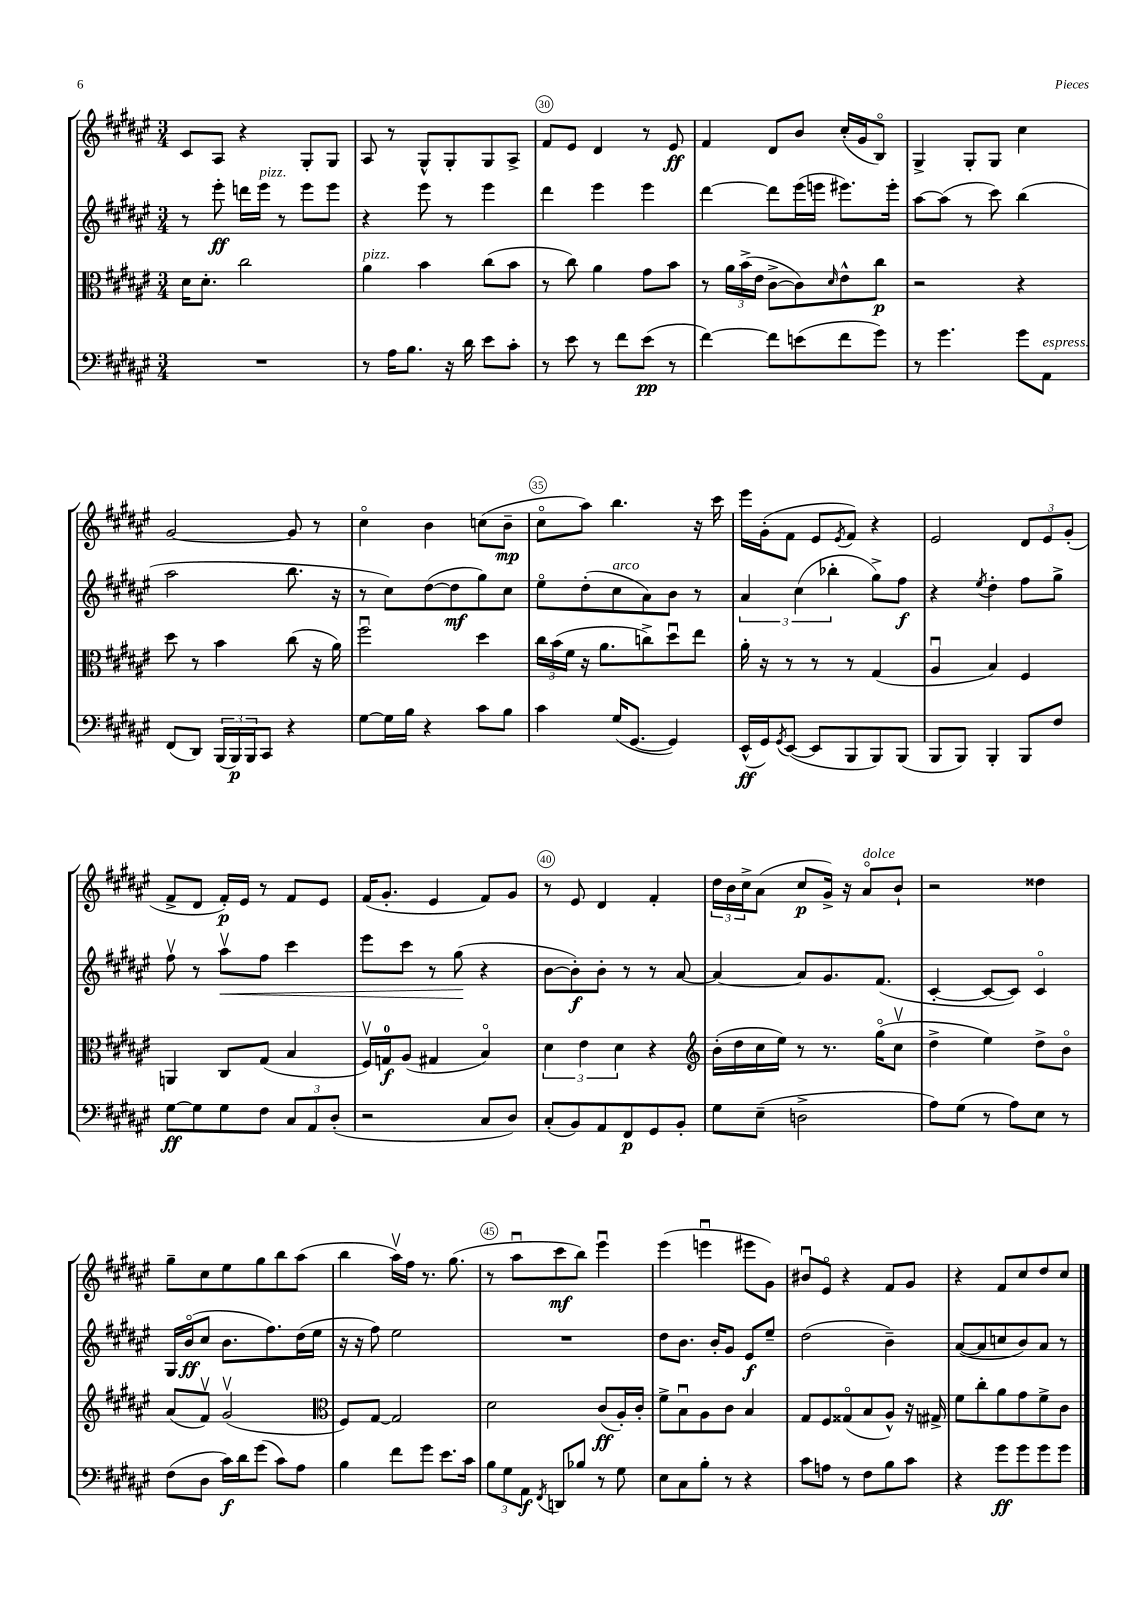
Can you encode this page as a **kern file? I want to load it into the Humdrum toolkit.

**kern	**kern	**kern	**kern
*staff4	*staff3	*staff2	*staff1
*clefF4	*clefC3	*clefG2	*clefG2
*k[f#c#g#d#a#e#]	*k[f#c#g#d#a#e#]	*k[f#c#g#d#a#e#]	*k[f#c#g#d#a#e#]
*M3/4	*M3/4	*M3/4	*M3/4
2.r	16d#	8r	8c#
.	8.d#'	.	.
.	.	8eee#'	8A#
.	2cc#	16ddd	4r
.	.	16eee#	.
.	.	8r	.
.	.	8eee#	8G#'
.	.	8eee#	8G#
=	=	=	=
8r	4a#	4r	8A#
16A#	.	.	8r
8.B	.	.	.
.	4b	8eee#	8G#^^
16r	.	8r	8G#'
16d#	.	.	.
8e#	(8cc#	4eee#	8G#
8c#'	8b	.	8A#^
=	=	=	=
8r	8r	4ddd#	8f#
8e#	8cc#)	.	8e#
8r	4a#	4eee#	4d#
8f#	.	.	.
(8e#	8g#	4eee#	8r
8r	8b	.	8e#
=	=	=	=
[4f#)	8r	[4ddd#	4f#
.	24a#	.	.
.	(24b^	.	.
.	24e#	.	.
8f#]	[8c#^	8ddd#]	8d#
(8e	8c#])	(16eee#	8b
.	.	16eee	.
.	16qqd#	.	.
8f#	8e#^^	8.eee#)	(16cc#'
.	.	.	16g#
8g#)	8cc#	.	8Bo)
.	.	16eee#'	.
=	=	=	=
8r	2r	[8aa#	4G#^
4.g#	.	(8aa#]	.
.	.	8r	8G#'
.	.	8ccc#)	8G#
8g#	4r	(4bb	4cc#
8AA#	.	.	.
=	=	=	=
(8FF#	8dd#	2aa#	[2g#
8DD#)	8r	.	.
(24BBB	4b	.	.
24BBB)	.	.	.
24BBB	.	.	.
8CC#	.	.	.
4r	(8cc#	8.bb	8g#]
.	16r	.	8r
.	16a#)	16r	.
=	=	=	=
[8G#	2ff#u	8r	4cc#o
16G#]	.	8cc#)	.
16B	.	.	.
4r	.	([8dd#	4b
.	.	8dd#]	.
8c#	4dd#	8gg#)	(8cc
8B	.	8cc#	8b~
=	=	=	=
4c#	24cc#	8ee#o	8cc#o
.	(24b	.	.
.	24f#	.	.
.	16r	(8dd#'	8aa#)
.	8.a#	.	.
(16G#	.	8cc#	4.bb
[8.GG#	.	.	.
.	8cc^)	8a#)	.
4GG#])	8dd#u	8b	.
.	8ee#	8r	16r
.	.	.	16ccc#
=	=	=	=
(16EE#^^	16a#'	6a#	16eee#
16GG#)	16r	.	(16g#'
8qGG#	.	.	.
([8EE#	8r	.	8f#
.	.	(6cc#	.
8EE#]	8r	.	8e#
.	.	6bb-'	.
.	.	.	8qe#
8BBB	8r	.	8f#)
8BBB)	(4G#	8gg#^)	4r
(8BBB	.	8ff#	.
=	=	=	=
8BBB	4A#u	4r	2e#
8BBB)	.	.	.
.	.	8qee#	.
4BBB'	4B)	4dd#'	.
8BBB	4F#	8ff#	12d#
.	.	.	12e#
8F#	.	8gg#^	.
.	.	.	(12g#'
=	=	=	=
[8G#	4AA	8ff#v	8f#^
8G#]	.	8r	8d#
8G#	8C#	8aa#v	16f#')
.	.	.	16e#
8F#	(8G#	8ff#	8r
12C#	4B	4ccc#	8f#
12AA#	.	.	.
.	.	.	8e#
(12D#'	.	.	.
=	=	=	=
2r	16F#v)	8eee#	(16f#
.	16G	.	8.g#'
.	(8A#	8ccc#	.
.	4G#	8r	4e#
.	.	(8gg#	.
8C#	4Bo)	4r	8f#)
8D#)	.	.	8g#
=	=	=	=
(8C#'	6d#	[8b	8r
8BB)	.	8b'])	8e#
.	6e#	.	.
8AA#	.	8b'	4d#
.	6d#	.	.
8FF#	.	8r	.
8GG#	4r	8r	4f#'
8BB'	.	[8a#	.
=	=	=	=
*	*clefG2	*	*
8G#	(16b'	4a#_	24dd#
.	.	.	24b
.	16dd#	.	.
.	.	.	24cc#^
(8E#~	16cc#	.	(8a#
.	16ee#)	.	.
2D^	8r	8a#]	8cc#
.	8.r	8.g#	16g#^)
.	.	.	16r
.	.	.	8a#o
.	(16gg#o	(8.f#	.
.	8cc#v	.	8b`
=	=	=	=
8A#)	4dd#^	[4c#'	2r
(8G#	.	.	.
8r	4ee#)	8c#_	.
8A#)	.	8c#])	.
8E#	8dd#^	4c#o	4dd##
8r	8bo	.	.
=	=	=	=
(8F#	(8a#	16G#	8gg#~
.	.	(16bo	.
8D#	8f#v)	8cc#	8cc#
16c#)	(2g#v	8.b	8ee#
16d#	.	.	.
(8g#	.	.	8gg#
.	.	8.ff#)	.
8c#)	.	.	8bb
8A#	.	(16dd#	(8aa#
.	.	16ee#	.
=	=	=	=
*	*clefC3	*	*
4B	8F#)	16r	4bb
.	.	16r	.
.	[8G#	8ff#)	.
8f#	2G#]	2ee#	16aa#v)
.	.	.	16ff#
8g#	.	.	8.r
8.e#	.	.	.
.	.	.	(8.gg#
16c#	.	.	.
=	=	=	=
12B	2d#	2.r	8r
12G#	.	.	.
.	.	.	8aa#u
12AA#	.	.	.
8qFF#	.	.	.
8DD	.	.	8ccc#
8B-	.	.	8bb)
8r	(8c#	.	4eee#u
8G#	16A#')	.	.
.	16c#'	.	.
=	=	=	=
8E#	8f#^	8dd#	(4eee#
8C#	8Bu	8.b	.
8B'	8A#	.	4eeeu
.	.	16b'	.
8r	8c#	8g#	.
4r	4B	8e#	8eee#
.	.	8ee#~	8g#)
=	=	=	=
8c#	8G#	(2dd#	8b#u
8A	8F#	.	8e#o
8r	(8G##o	.	4r
8F#	8B	.	.
8B	8A#^^)	4b~)	8f#
8c#	16r	.	8g#
.	16G#^	.	.
=	=	=	=
4r	8f#	([8a#	4r
.	8cc#'	8a#]	.
8g#	8a#	8cc	8f#
8g#	8g#	8b)	8cc#
8g#	8f#^	8a#	8dd#
8g#	8c#	8r	8cc#
==	==	==	==
*-	*-	*-	*-
